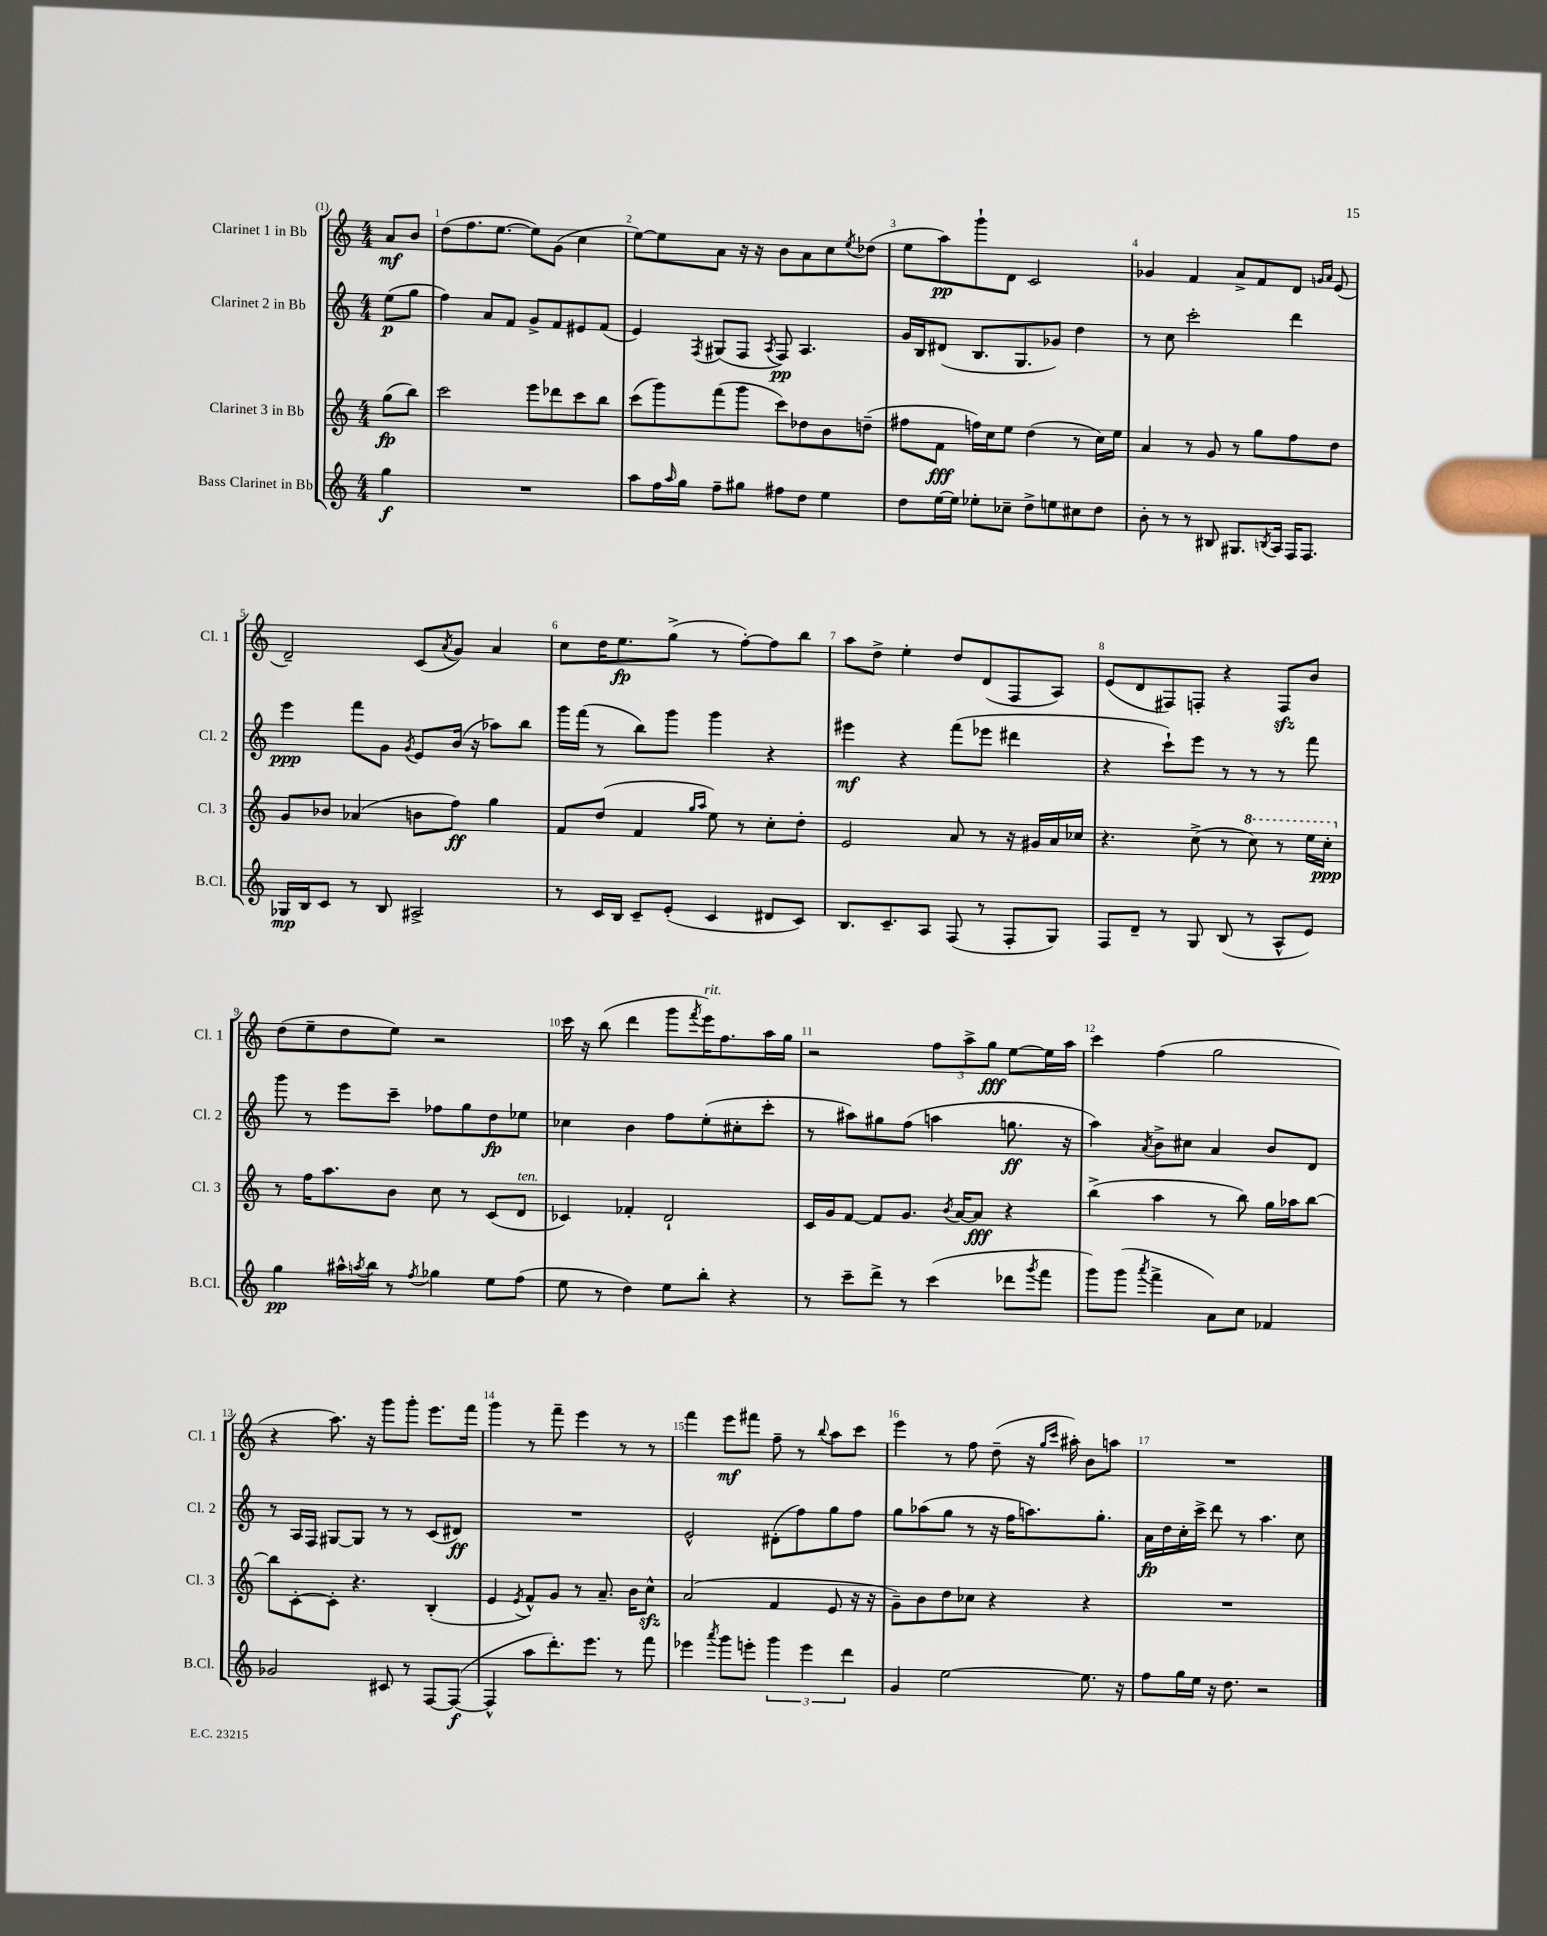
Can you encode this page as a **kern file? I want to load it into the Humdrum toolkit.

**kern	**dynam	**kern	**dynam	**kern	**dynam	**kern	**dynam
*part4	*part4	*part3	*part3	*part2	*part2	*part1	*part1
*staff4	*staff4	*staff3	*staff3	*staff2	*staff2	*staff1	*staff1
*I"Bass Clarinet in Bb	*	*I"Clarinet 3 in Bb	*	*I"Clarinet 2 in Bb	*	*I"Clarinet 1 in Bb	*
*I'B.Cl.	*	*I'Cl. 3	*	*I'Cl. 2	*	*I'Cl. 1	*
*clefG2	*	*clefG2	*	*clefG2	*	*clefG2	*
*k[]	*	*k[]	*	*k[]	*	*k[]	*
*M4/4	*	*M4/4	*	*M4/4	*	*M4/4	*
=	=	=	=	=	=	=	=
4gg\	f	(8gg\L	fp	(8ee\L	p	8a/L	mf
.	.	8bb\J)	.	8gg\J	.	8b/J	.
=1	=1	=1	=1	=1	=1	=1	=1
1r	.	2ccc\	.	4ff\)	.	(8dd\L	.
.	.	.	.	.	.	8.ff\	.
.	.	.	.	8a/L	.	.	.
.	.	.	.	.	.	[8.ee\J	.
.	.	.	.	8f/J	.	.	.
.	.	8eee\L	.	8g^/L	.	8ee\L])	.
.	.	8ddd-X\	.	8f/	.	(8g\J	.
.	.	8ccc\	.	8e#X/	.	4cc\	.
.	.	8bb\J	.	(8f/J	.	.	.
=2	=2	=2	=2	=2	=2	=2	=2
8aa\L	.	(8ccc\L	.	4e/)	.	[8ee\L)	.
16ff\L	.	8ggg\)	.	.	.	8ee\]	.
16qqaa/	.	.	.	.	.	.	.
16gg\JJ	.	.	.	.	.	.	.
.	.	.	.	8qF/	.	.	.
8ff~\L	.	(8fff\	.	(8G#X/L	.	8a\J	.
8gg#X\J	.	8ggg\J	.	8F/J	.	16r	.
.	.	.	.	.	.	16r	.
.	.	.	.	8qA/	.	.	.
8ff#X\L	.	8ccc\L)	.	8F/)	pp	8b\L	.
8dd\J	.	8dd-X\	.	4.A/	.	8a\	.
4ee\	.	8b\	.	.	.	8cc\	.
.	.	.	.	.	.	8qee/	.
.	.	(8ddn~\J	.	.	.	(8dd-X\J	.
=3	=3	=3	=3	=3	=3	=3	=3
8dd\L	.	8ff#X\L	.	16g/LL	.	8ee\L	.
.	.	.	.	16B/J	.	.	.
[16ee\L	.	8f\J	fff	(8d#X/J	.	8aa\)	pp
16ee\JJ]	.	.	.	.	.	.	.
8ee-X'\L	.	16ffn\LL)	.	8.B/L	.	8ggg`\	.
.	.	16cc\J	.	.	.	.	.
8cc-X~\J	.	8ee\J	.	.	.	8d\J	.
.	.	.	.	8.G/	.	.	.
8dd^\L	.	(4dd\	.	.	.	2c/	.
8een\	.	.	.	8g-X/J)	.	.	.
8cc#X\	.	8r	.	4dd\	.	.	.
8dd\J	.	16cc\LL)	.	.	.	.	.
.	.	16ee\JJ	.	.	.	.	.
=4	=4	=4	=4	=4	=4	=4	=4
8b'\	.	4a/	.	8r	.	4g-X/	.
8r	.	.	.	8cc\	.	.	.
8r	.	8r	.	2ccc'\	.	4f/	.
8B#X/	.	8g/	.	.	.	.	.
8.G#X/L	.	8r	.	.	.	8a^/L	.
.	.	8gg\L	.	.	.	8f/	.
8qBn/	.	.	.	.	.	.	.
16A/Jk	.	.	.	.	.	.	.
16F/KL	.	8ff\	.	4ddd\	.	8d/J	.
8.F/J	.	.	.	.	.	.	.
.	.	.	.	.	.	16qqgn/LL	.
.	.	.	.	.	.	16qqa/JJ	.
.	.	8dd\J	.	.	.	(8e/	.
!!LO:LB:g=z
=5	=5	=5	=5	=5	=5	=5	=5
16G-X/LL	mp	8g/L	.	4eee\	ppp	2d~/)	.
16B/J	.	.	.	.	.	.	.
8c/J	.	8b-X/J	.	.	.	.	.
8r	.	(4a-X/	.	8fff\L	.	.	.
8B/	.	.	.	8g\J	.	.	.
.	.	.	.	8qg/	.	.	.
2A#X^/	.	8bn\L	.	8e/L	.	(8c/L	.
.	.	.	.	.	.	8qa/	.
.	.	8ff\J)	ff	(16b/Jk	.	8g/J)	.
.	.	.	.	16r	.	.	.
.	.	4gg\	.	8aa-X\L)	.	4a/	.
.	.	.	.	8bb\J	.	.	.
=6	=6	=6	=6	=6	=6	=6	=6
8r	.	8f/L	.	16ggg\LL	.	8cc\L	.
.	.	.	.	(16fff\JJ	.	.	.
16c/LL	.	(8dd/J	.	8r	.	16dd\K	.
16B/JJ	.	.	.	.	.	8.ee\	fp
8c~/L	.	4f/	.	8bb\L)	.	.	.
(8e'/J	.	.	.	8ggg\J	.	(8gg^\J	.
.	.	16qqgg/LL	.	.	.	.	.
.	.	16qqaa/JJ	.	.	.	.	.
4c/	.	8ee\)	.	4ggg\	.	8r	.
.	.	8r	.	.	.	[8ff'\L)	.
8d#X/L	.	8cc'\L	.	4r	.	8ff\]	.
8c/J)	.	8dd'\J	.	.	.	8bb\J	.
=7	=7	=7	=7	=7	=7	=7	=7
8.B/L	.	2e/	.	4eee#X\	mf	8aa\L	.
.	.	.	.	.	.	8dd^\J	.
8.c~/	.	.	.	.	.	.	.
.	.	.	.	4r	.	4ee'\	.
8A/J	.	.	.	.	.	.	.
(8F/	.	8a/	.	(8fff\L	.	8dd/L	.
8r	.	8r	.	8eee-X\J	.	(8d/	.
8F'/L	.	16r	.	4ddd#X\	.	8F/	.
.	.	16g#X/LL	.	.	.	.	.
8G/J)	.	16a/	.	.	.	8A/J)	.
.	.	16cc-X/JJ	.	.	.	.	.
=8	=8	=8	=8	=8	=8	=8	=8
8F/L	.	4.r	.	4r	.	(8e/L	.
8d~/J	.	.	.	.	.	8d/	.
8r	.	.	.	8ccc`\L)	.	8F#X/)	.
8G/	.	(8cc^\	.	8eee\J	.	8Fn'/J	.
(8B/	.	8r	.	8r	.	4r	.
*	*	*8va	*	*	*	*	*
8r	.	8ccc\)	.	8r	.	.	.
8A^^/L	.	8r	.	8r	.	8Fzz/L	.
8e/J)	.	16eee\LL	.	8fff\	.	8b/J	.
.	.	16ccc'\JJ	ppp	.	.	.	.
!!LO:LB:g=z
=9	=9	=9	=9	=9	=9	=9	=9
*	*	*X8va	*	*	*	*	*
4gg\	pp	8r	.	8ggg\	.	(8dd\L	.
.	.	16ff\KL	.	8r	.	8ee~\	.
.	.	8.aa\	.	.	.	.	.
16aa#X^^\LL	.	.	.	8eee\L	.	8dd\	.
8qaan/	.	.	.	.	.	.	.
16bb\JJ	.	.	.	.	.	.	.
8r	.	8b\J	.	8ccc~\J	.	8ee\J)	.
8qff/	.	.	.	.	.	.	.
4gg-X\	.	8cc\	.	8ff-X\L	.	2r	.
.	.	8r	.	8gg\	.	.	.
8ee\L	.	(8c/L	.	8dd\	fp	.	.
!	!	!LO:TX:a:i:t=ten.	!	!	!	!	!
(8ff\J	.	8d/J	.	8ee-X\J	.	.	.
=10	=10	=10	=10	=10	=10	=10	=10
8ee\	.	4c-X/)	.	4cc-X\	.	16ccc\	.
.	.	.	.	.	.	16r	.
8r	.	.	.	.	.	(8bb\	.
4dd\)	.	4f-X'/	.	4b\	.	4ddd\	.
8ee\L	.	2d`/	.	8ff\L	.	8ggg\L	.
.	.	.	.	.	.	8qfff/	.
!	!	!	!	!	!	!LO:TX:a:i:t=rit.	!
8bb'\J	.	.	.	(8ee'\	.	16eee\K)	.
.	.	.	.	.	.	8.ff\	.
4r	.	.	.	8cc#X'\	.	.	.
.	.	.	.	8ccc'\J	.	16aa\L	.
.	.	.	.	.	.	16gg\JJ	.
=11	=11	=11	=11	=11	=11	=11	=11
8r	.	16c/LL	.	8r	.	2r	.
.	.	16g/J	.	.	.	.	.
8ccc~\L	.	[8f/J	.	8aa#X\L)	.	.	.
8ddd^\J	.	8f/L]	.	8gg#X\	.	.	.
8r	.	8.g/J	.	(8ff\J	.	.	.
(4ccc\	.	.	.	4aan\	.	12ff\L	.
.	.	8qb/	.	.	.	.	.
.	.	[16a/KL	.	.	.	.	.
.	.	.	.	.	.	12aa^\	.
.	.	8a/J]	fff	.	.	.	.
.	.	.	.	.	.	12gg\J	fff
8ddd-X\L	.	4r	.	8.ggn\	ff	[8ee\L	.
8qggg/	.	.	.	.	.	.	.
8fff\J	.	.	.	.	.	16ee\L]	.
.	.	.	.	16r	.	16aa\JJ	.
=12	=12	=12	=12	=12	=12	=12	=12
8ggg\L)	.	(4bb^\	.	4aa\)	.	4ccc\	.
(8ggg\J	.	.	.	.	.	.	.
8qaaa/	.	.	.	8qa/	.	.	.
4fff^\	.	4aa\	.	8b^\L	.	(4ff\	.
.	.	.	.	8cc#X\J	.	.	.
8a\L)	.	8r	.	4a/	.	2gg\	.
8cc\J	.	8bb\)	.	.	.	.	.
4f-X/	.	16gg\LL	.	8b/L	.	.	.
.	.	16aa-X\J	.	.	.	.	.
.	.	[8bb\J	.	8d/J	.	.	.
!!LO:LB:g=z
=13	=13	=13	=13	=13	=13	=13	=13
2g-X/	.	8bb\L]	.	8r	.	4r	.
.	.	[8c'\	.	16A/LL	.	.	.
.	.	.	.	16F/JJ	.	.	.
.	.	8c'\J]	.	[8G#X/L	.	8.aa\)	.
.	.	4.r	.	8G#/J]	.	.	.
.	.	.	.	.	.	16r	.
8c#X/	.	.	.	8r	.	8ggg\L	.
8r	.	.	.	8r	.	8ggg'\J	.
[8F/L	.	(4B'/	.	(8c/L	.	8.eee\L	.
(8F/J_	f	.	.	8d#X/J)	ff	.	.
.	.	.	.	.	.	16fff\Jk	.
=14	=14	=14	=14	=14	=14	=14	=14
4F^^/]	.	4e/	.	1r	.	4ggg\	.
.	.	8qe/	.	.	.	.	.
8aa\L	.	8f^^/L)	.	.	.	8r	.
8.ddd'\)	.	8g/J	.	.	.	8fff~\	.
.	.	8r	.	.	.	4eee\	.
8.eee\J	.	.	.	.	.	.	.
.	.	8.a~/	.	.	.	.	.
8r	.	.	.	.	.	8r	.
.	.	16b\KL	.	.	.	.	.
8fff\	.	8cczz^^\J	.	.	.	8r	.
=15	=15	=15	=15	=15	=15	=15	=15
4eee-X\	.	(2a/	.	2e^^/	.	4fff\	.
8qaaa/	.	.	.	.	.	.	.
8ggg\L	.	.	.	.	.	8eee\L	mf
8eeen'\J	.	.	.	.	.	8fff#X\J	.
6ggg\	.	4f/	.	(8d#X'\L	.	8ff~\	.
.	.	.	.	8ff\)	.	8r	.
6eee\	.	.	.	.	.	.	.
.	.	.	.	.	.	8qqbb/	.
.	.	8e/	.	8gg\	.	8aa\L	.
6ddd\	.	.	.	.	.	.	.
.	.	16r	.	8ff\J	.	8ccc\J	.
.	.	16r	.	.	.	.	.
=16	=16	=16	=16	=16	=16	=16	=16
4g/	.	8g~\L)	.	8gg\L	.	4eee\	.
.	.	8b\	.	(8aa-X\	.	.	.
[2ee\	.	8dd\	.	8gg\J	.	8r	.
.	.	8cc-X\J	.	8r	.	8ff\	.
.	.	4r	.	16r	.	(8dd~\	.
.	.	.	.	16ff\KL	.	.	.
.	.	.	.	8.aan\)	.	16r	.
.	.	.	.	.	.	16qqgg/LL	.
.	.	.	.	.	.	16qqccc/JJ	.
.	.	.	.	.	.	16aa#X'\)	.
8.ee\]	.	4r	.	.	.	8b\L	.
.	.	.	.	8.gg'\J	.	.	.
.	.	.	.	.	.	8aan\J	.
16r	.	.	.	.	.	.	.
=17	=17	=17	=17	=17	=17	=17	=17
8ff\L	.	1r	.	16a\LL	fp	1r	.
.	.	.	.	16dd\	.	.	.
16gg\L	.	.	.	16cc'\	.	.	.
16ee\JJ	.	.	.	16ccc^\JJ	.	.	.
16r	.	.	.	8ddd\	.	.	.
8.dd\	.	.	.	.	.	.	.
.	.	.	.	8r	.	.	.
2r	.	.	.	4.aa\	.	.	.
.	.	.	.	8cc\	.	.	.
==	==	==	==	==	==	==	==
*-	*-	*-	*-	*-	*-	*-	*-
